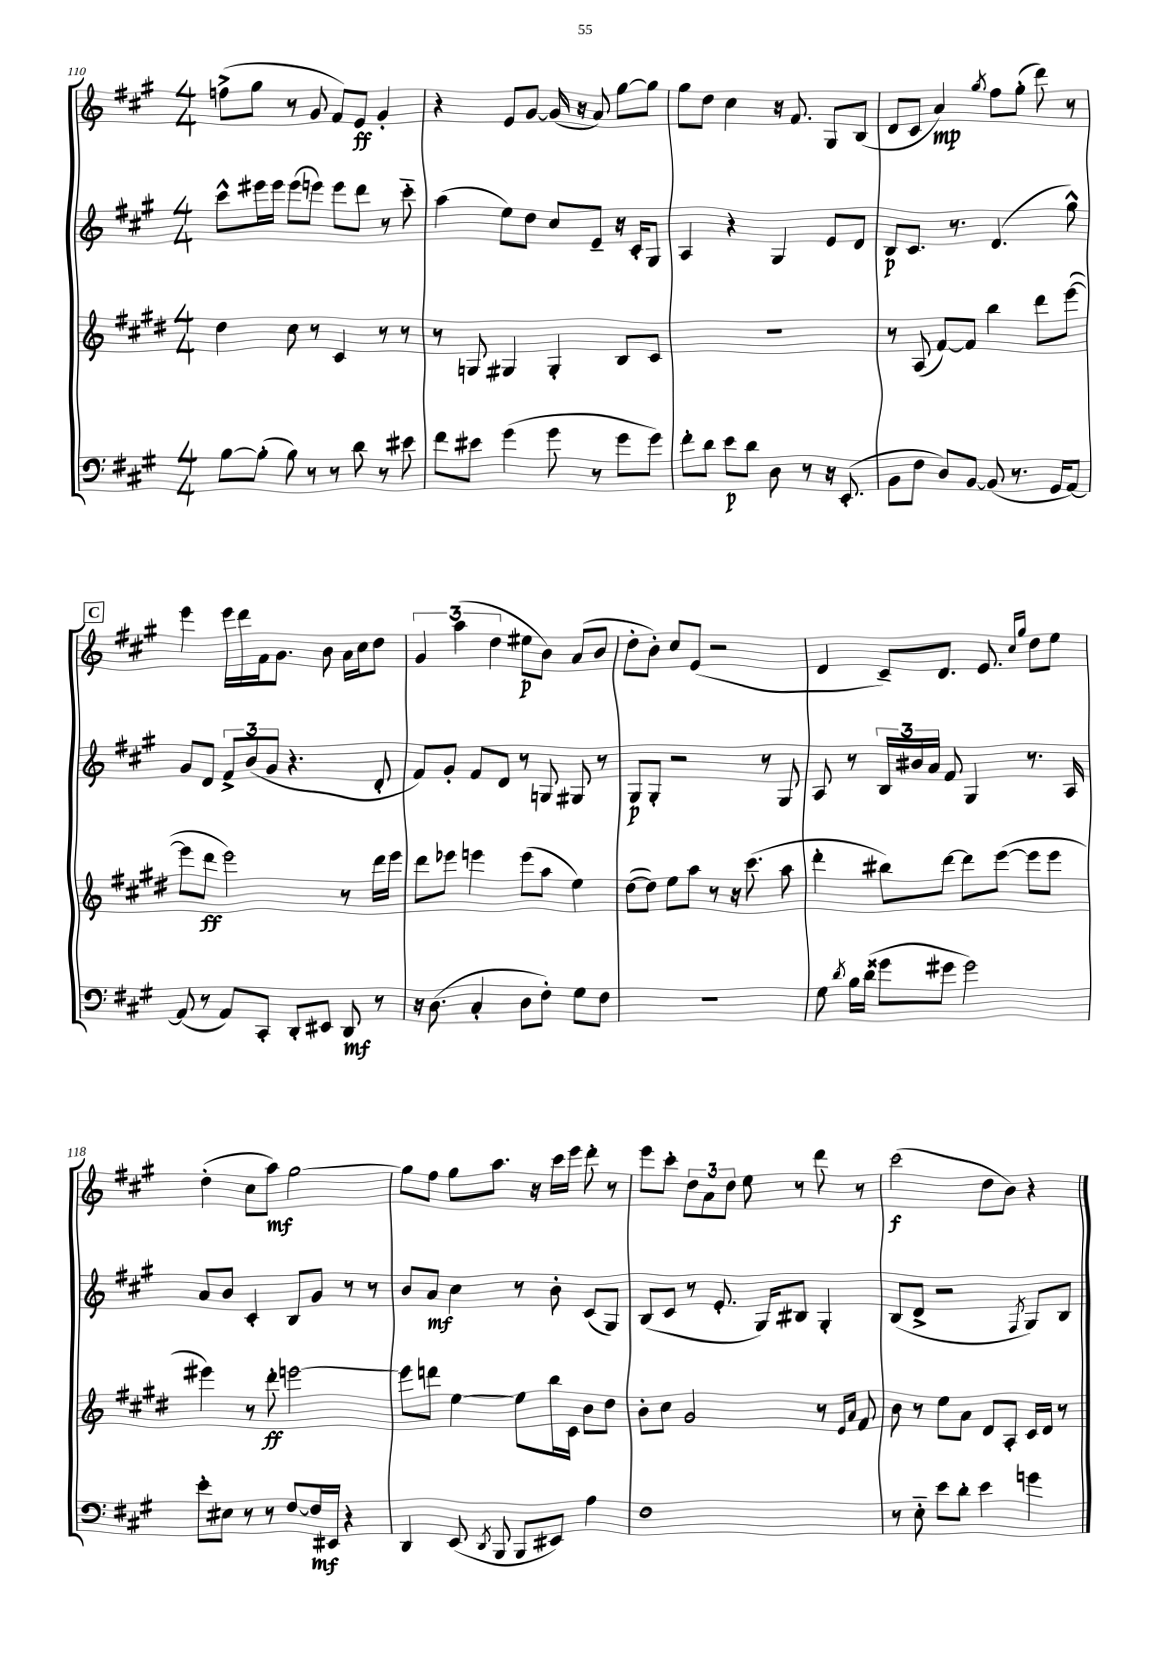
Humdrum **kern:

**kern	**kern	**kern	**kern
*staff4	*staff3	*staff2	*staff1
*clefF4	*clefG2	*clefG2	*clefG2
*k[f#c#g#]	*k[f#c#g#d#]	*k[f#c#g#]	*k[f#c#g#]
*M4/4	*M4/4	*M4/4	*M4/4
[8B	4dd#	8ccc#^^	(8ff^
(8B']	.	16eee#	8gg#
.	.	16eee#	.
8B)	8cc#	(8eee#	8r
8r	8r	8eee)	8g#
8r	4c#	8eee	8f#)
8d	.	8ddd	8e
8r	8r	8r	4g#'
8e#	8r	8ccc#'~	.
=	=	=	=
8f#	8r	(4aa	4r
8e#	8G	.	.
(4g#	4G#	8ee)	8e
.	.	8dd	[8g#
8g#	4G#'	8cc#	(16g#]
.	.	.	16r
8r	.	8e~	8a)
8g#	8B	16r	[8gg#
.	.	16c#'	.
8g#)	8c#	8G#	8gg#]
=	=	=	=
8f#'	1r	4A	8gg#
8d	.	.	8dd
8e	.	4r	4cc#
8d	.	.	.
8D	.	4G#	16r
.	.	.	8.f#
8r	.	.	.
16r	.	8e	8G#
(8.EE'	.	.	.
.	.	8d	(8B
=	=	=	=
8BB	8r	8B	8d
8F#	(8A	8.c#	8c#
8D)	[8f#)	.	4a)
.	.	8.r	.
[8BB	8f#]	.	.
.	.	.	8qgg#
(8BB]	4bb	(4.d	8ff#
8.r	.	.	(8gg#'
.	8ddd#	.	8ddd)
16GG#	.	.	.
[8AA)	([8eee	8gg#^^)	8r
=	=	=	=
(8AA]	8eee]	8g#	4eee
8r	8ddd#	8d	.
8AA)	2eee)	12f#^	16eee
.	.	.	16ddd
.	.	(12b	.
8CC#'	.	.	16f#
.	.	12g#	.
.	.	.	8.g#
8DD'	.	4.r	.
8EE#	.	.	8b
8DD	8r	.	16a
.	.	.	16cc#
8r	16ddd#	8d'	8dd
.	16eee	.	.
=	=	=	=
16r	8ddd#	8f#)	6g#
(8.D	.	.	.
.	8eee-	8g#'	.
.	.	.	(6aa
4C#'	4eee	8f#	.
.	.	.	6dd
.	.	8d	.
8D	(8eee	8r	8ee#
8F#')	8aa	8G	8b)
8G#	4ee)	8G#	(8a
8F#	.	8r	8b
=	=	=	=
1r	([8dd#	8G#	8dd'
.	8dd#])	8G#'	8b')
.	8ee	2r	8cc#
.	8aa	.	(8e
.	8r	.	2r
.	16r	.	.
.	(8.ccc#	.	.
.	.	8r	.
.	8aa	8G#	.
=	=	=	=
8G#	4ddd#'	8A	4d
8qd	.	.	.
16B	.	8r	.
(16d	.	.	.
8g##	8bb#)	24B	8c#~)
.	.	24b#	.
.	.	24a	.
8g#	[8ddd#	8f#	8.d
2g#)	8ddd#]	4G#	.
.	.	.	8.e
.	([8eee	.	.
.	.	.	16qqcc#
.	.	.	16qqgg#
.	8eee]	8.r	8dd
.	8eee	.	8ee
.	.	16A	.
=	=	=	=
8e'	4eee#)	8a	(4dd'
8E#	.	8b	.
8r	8r	4c#'	8cc#
8r	8ddd#'	.	8aa)
[8F#	[2eee	8B	[2gg#
16F#]	.	8g#	.
16EE#	.	.	.
4r	.	8r	.
.	.	8r	.
=	=	=	=
4DD	8eee]	8b	8gg#]
.	8ddd	8a	8ff#
(8EE	[4ee	4cc#	8gg#
8qDD	.	.	.
8BBB	.	.	8.aa
8BBB	8ee]	8r	.
.	.	.	16r
8EE#)	16bb	8b'	16ccc#
.	16c#	.	16eee
4A	8b	(8c#	8ddd'
.	8dd#	8G#)	8r
=	=	=	=
1F#	8b'	(8B	8eee
.	8cc#	8c#	8ccc#'
.	2g#	8r	12dd
.	.	.	12a
.	.	8.e'	.
.	.	.	12dd
.	.	.	8ee
.	.	16G#)	.
.	.	8B#	8r
.	8r	4G#'	8ddd
.	16qqe	.	.
.	16qqa	.	.
.	8f#	.	8r
=	=	=	=
8r	8b	(8B	(2ccc#
8E'~	8r	8d^	.
8e	8ee	2r	.
8d'	8a	.	.
4e	8d#	.	8dd
.	8A'	.	8b)
.	.	8qF#	.
4g	16c#	8G#)	4r
.	16d#	.	.
.	8r	8B	.
==	==	==	==
*-	*-	*-	*-
